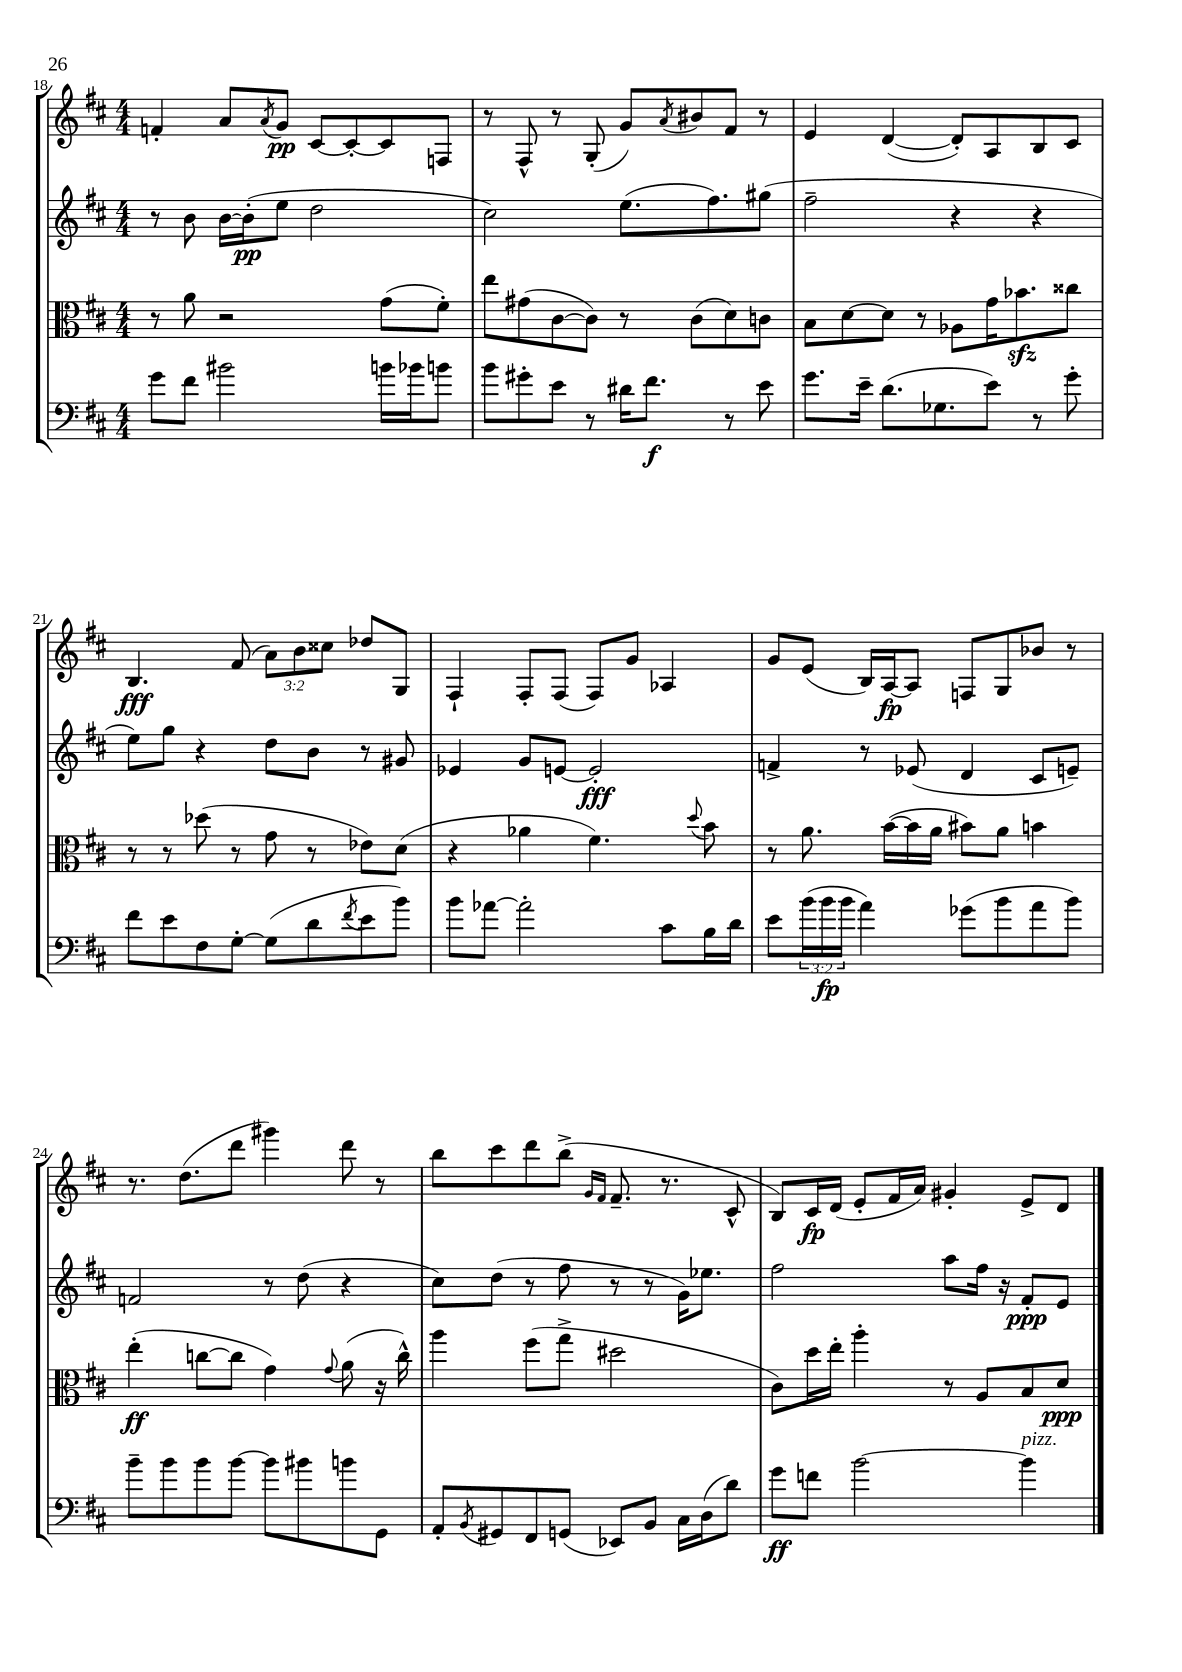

**kern	**kern	**kern	**kern
*staff4	*staff3	*staff2	*staff1
*clefF4	*clefC3	*clefG2	*clefG2
*k[f#c#]	*k[f#c#]	*k[f#c#]	*k[f#c#]
*M4/4	*M4/4	*M4/4	*M4/4
8g\L	8r	8r	4f'/
8f#\J	8a\	8b\	.
2b#\	2r	[16b\LL	8a/L
.	.	(16b'\]J	.
.	.	.	8qa/
.	.	8ee\J	8g/J
.	.	2dd\	[8c#/L
.	.	.	8c#'/_
16b\LL	(8g\L	.	8c#/]
16b-\J	.	.	.
8b\J	8f#'\J)	.	8F/J
=	=	=	=
8b\L	8ee\L	2cc#\)	8r
8g#'\	(8g#\	.	8F#^^/
8e\J	[8c#\	.	8r
8r	8c#\]J)	.	(8G'/
16d#\LK	8r	(8.ee\L	8g/L)
8.f#\J	.	.	.
.	.	.	8qa/
.	(8c#\L	.	8b#/
.	.	8.ff#\)	.
8r	8d\)	.	8f#/J
8e\	8c\J	(8gg#\J	8r
=	=	=	=
8.g\L	8B\L	2ff#~\	4e/
.	[8d\	.	.
16e~\Jk	.	.	.
(8.d\L	8d\]J	.	([4d/
.	8r	.	.
8.G-\	.	.	.
.	8A-\L	4r	8d'/]L)
8e\J)	16g\K	.	8A/
.	8.b-\	.	.
8r	.	4r	8B/
8g'\	8cc##\J	.	8c#/J
=	=	=	=
8f#\L	8r	8ee\L)	4.B/
8e\	8r	8gg\J	.
8F#\	(8dd-\	4r	.
[8G'\J	8r	.	(8f#/
(8G\]L	8g\	8dd\L	12a\L)
.	.	.	12b\
8d\	8r	8b\J	.
.	.	.	12cc##\J
8qf#/	.	.	.
8e\	8e-\L)	8r	8dd-/L
8b\J)	(8d\J	8g#/	8G/J
=	=	=	=
8b\L	4r	4e-/	4F#`/
[8a-\J	.	.	.
2a-'\]	4a-\	8g/L	8F#'/L
.	.	[8e/J	(8F#/J
.	4.f#\)	2e'/]	8F#/L)
.	.	.	8g/J
8c#\L	.	.	4A-/
.	8qqdd/	.	.
16B\L	8b\	.	.
16d\JJ	.	.	.
=	=	=	=
8e\L	8r	4f^/	8g/L
(24b\L	8.a\	.	(8e/J
24b\	.	.	.
24b\JJ	.	.	.
4a\)	.	8r	16B/LL)
.	([16b\LL	.	[16A/J
.	16b\]	(8e-/	8A/]J
.	16a\JJ	.	.
(8g-\L	8b#\L)	4d/	8F/L
8b\	8a\J	.	8G/
8a\	4b\	8c#/L	8b-/J
8b\J)	.	8e~/J)	8r
=	=	=	=
8b~\L	(4ee'\	2f/	8.r
8b\	.	.	.
.	.	.	(8.dd\L
8b\	[8cc\L	.	.
[8b\J	8cc\]J	.	8ddd\J
8b\]L	4g\)	8r	4ggg#\)
8b#\	.	(8dd\	.
.	8qqg/	.	.
8b\	(8a\	4r	8ddd\
8GG\J	16r	.	8r
.	16cc^^\)	.	.
=	=	=	=
8AA'/L	4aa\	8cc#\L)	8bb\L
8qBB/	.	.	.
8GG#/	.	(8dd\J	8ccc#\
8FF#/	(8ff#\L	8r	8ddd\
(8GG/J	8gg^\J	8ff#\	(8bb^\J
.	.	.	16qqg/LL
.	.	.	16qqf#/JJ
8EE-/L)	2dd#\	8r	8.f#~/
8BB/J	.	8r	.
.	.	.	8.r
16C#\LL	.	16g\LK)	.
(16D\J	.	8.ee-\J	.
8d\J)	.	.	8c#^^/
=	=	=	=
8g\L	8c#\L)	2ff#\	8B/L)
8f\J	16dd\L	.	16c#/L
.	16ee'\JJ	.	(16d/JJ
[2b\	4aa'\	.	8e'/L
.	.	.	16f#/L
.	.	.	16a/JJ)
.	8r	8aa\L	4g#'/
.	8A/L	16ff#\Jk	.
.	.	16r	.
4b\]	8B/	8f#'/L	8e^/L
.	8d/J	8e/J	8d/J
==	==	==	==
*-	*-	*-	*-
